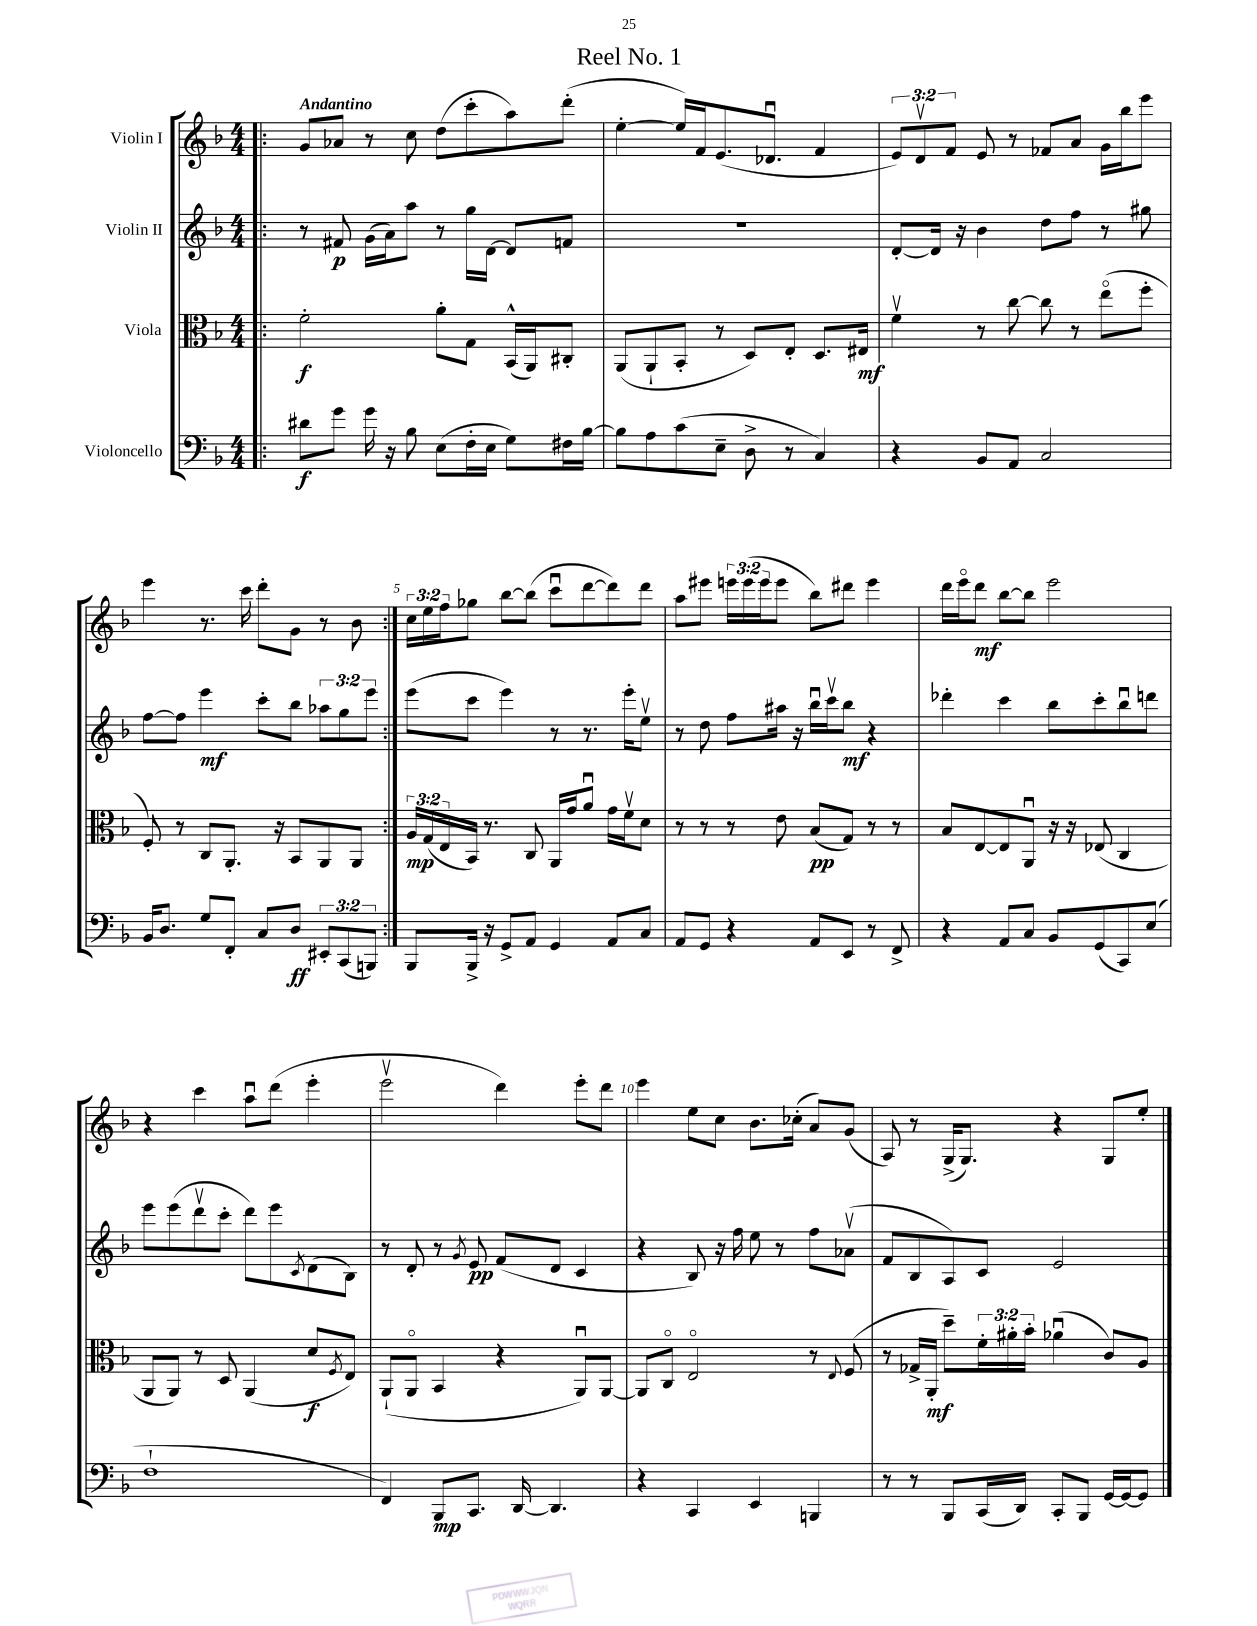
\header { title = "Reel No. 1" }
<<
\new StaffGroup <<
\new Staff = "s0" \with { instrumentName = "Violin I" } {
    \clef treble \key f \major \numericTimeSignature \time 4/4 \override Staff.TupletNumber.text = #tuplet-number::calc-fraction-text \tempo "Andantino"
    \repeat volta 2 { \bar ".|:" g'8 aes'8 r8 c''8 d''8( c'''8-. a''8) d'''8-.( |
    e''4~-. e''16) f'16 e'8.( des'8.\downbow f'4 |
    \tuplet 3/2 { e'8) d'8\upbow f'8 } e'8 r8 fes'8 a'8 g'16 bes''16 e'''8 |
    e'''4 r8. c'''16 d'''8-. g'8 r8 bes'8 | }
    \tuplet 3/2 { c''16 e''16 f''16 } ges''8 bes''8~ bes''8( c'''8\downbow d'''8~ d'''8) d'''8 |
    a''8 eis'''8 \tuplet 3/2 { e'''16 e'''16( e'''16 } e'''8 bes''8) dis'''8 e'''4 |
    d'''16 e'''16\flageolet d'''8\mf bes''8~ bes''8 e'''2 |
    r4 c'''4 a''8\downbow d'''8( e'''4-. |
    e'''2\upbow d'''4) e'''8-. d'''8 |
    e'''4 e''8 c''8 bes'8. ces''16-.( a'8) g'8( |
    a8) r8 g16->( g8.) r4 g8 e''8-. \bar "|." |
}
\new Staff = "s1" \with { instrumentName = "Violin II" } {
    \clef treble \key f \major \numericTimeSignature \time 4/4 \override Staff.TupletNumber.text = #tuplet-number::calc-fraction-text
    \repeat volta 2 { \bar ".|:" r8 fis'8\p g'16( a'16) a''8 r8 g''16 d'16~ d'8 f'8 |
    R1 |
    d'8~-. d'16 r16 bes'4 d''8 f''8 r8 gis''8 |
    f''8~ f''8 e'''4\mf c'''8-. bes''8 \tuplet 3/2 { aes''8 g''8 e'''8 } | }
    e'''8( c'''8 e'''4) r8 r8. e'''16-. e''8\upbow |
    r8 d''8 f''8 ais''16 r16 bes''16\downbow c'''16\upbow bes''8\mf r4 |
    des'''4-. c'''4 bes''8 c'''8-. bes''8\downbow d'''8 |
    e'''8 e'''8( d'''8\upbow c'''8-. d'''8) e'''8 \acciaccatura { c'8 } d'8( bes8) |
    r8 d'8-. r8 \acciaccatura { g'8 } e'8\pp f'8( d'8 c'4 |
    r4 bes8) r16 f''16 e''8 r8 f''8 aes'8\upbow( |
    f'8 bes8 a8) c'8 e'2 \bar "|." |
}
\new Staff = "s2" \with { instrumentName = "Viola" } {
    \clef alto \key f \major \numericTimeSignature \time 4/4 \override Staff.TupletNumber.text = #tuplet-number::calc-fraction-text
    \repeat volta 2 { \bar ".|:" f'2-.\f a'8-. g8 bes,16-^( a,16) cis8-. |
    a,8( a,8-! bes,8-. r8 d8) e8-. d8. eis16\mf |
    f'4\upbow r8 c''8~ c''8 r8 e''8\flageolet( f''8-. |
    f8-.) r8 c8 a,8.-. r16 bes,8 a,8 a,8 | }
    \tuplet 3/2 { a16\mp g16( e16 } bes,16) r8. c8 a,16 g'16 a'8\downbow g'16 f'16\upbow d'8 |
    r8 r8 r8 e'8 bes8\pp( g8) r8 r8 |
    bes8 e8~ e8 a,8\downbow r16 r16 ees8( c4 |
    a,8 a,8) r8 d8 a,4( d'8\f \acciaccatura { f8 } e8) |
    a,8-!( a,8\flageolet bes,4 r4 a,8\downbow) a,8~ |
    a,8 c8\flageolet e2\flageolet r8 \appoggiatura { e8 } f8( |
    r8 ges16-> a,16-.\mf d''8--) \tuplet 3/2 { f'16-. ais'16-. bes'16-. } aes'4\downbow( c'8) a8 \bar "|." |
}
\new Staff = "s3" \with { instrumentName = "Violoncello" } {
    \clef bass \key f \major \numericTimeSignature \time 4/4 \override Staff.TupletNumber.text = #tuplet-number::calc-fraction-text
    \repeat volta 2 { \bar ".|:" dis'8\f g'8 g'16 r16 bes8 e8( f16-. e16 g8) fis16 bes16~ |
    bes8 a8 c'8( e8-- d8-> r8 c4) |
    r4 bes,8 a,8 c2 |
    bes,16 d8. g8 f,8-. c8 d8\ff \tuplet 3/2 { eis,8-. c,8( b,,8) } | }
    bes,,8 bes,,16-> r16 g,8-> a,8 g,4 a,8 c8 |
    a,8 g,8 r4 a,8 e,8 r8 f,8-> |
    r4 a,8 c8 bes,8 g,8( c,8) e8( |
    f1-! |
    f,4) bes,,8\mp c,8. d,16~ d,4. |
    r4 c,4 e,4 b,,4 |
    r8 r8 bes,,8 c,16( d,16) c,8-. bes,,8 g,16~ g,16~ g,8 \bar "|." |
}
>>
>>
\layout { \context { \Score \override BarNumber.break-visibility = ##(#f #t #t) barNumberVisibility = #(every-nth-bar-number-visible 5) } }
